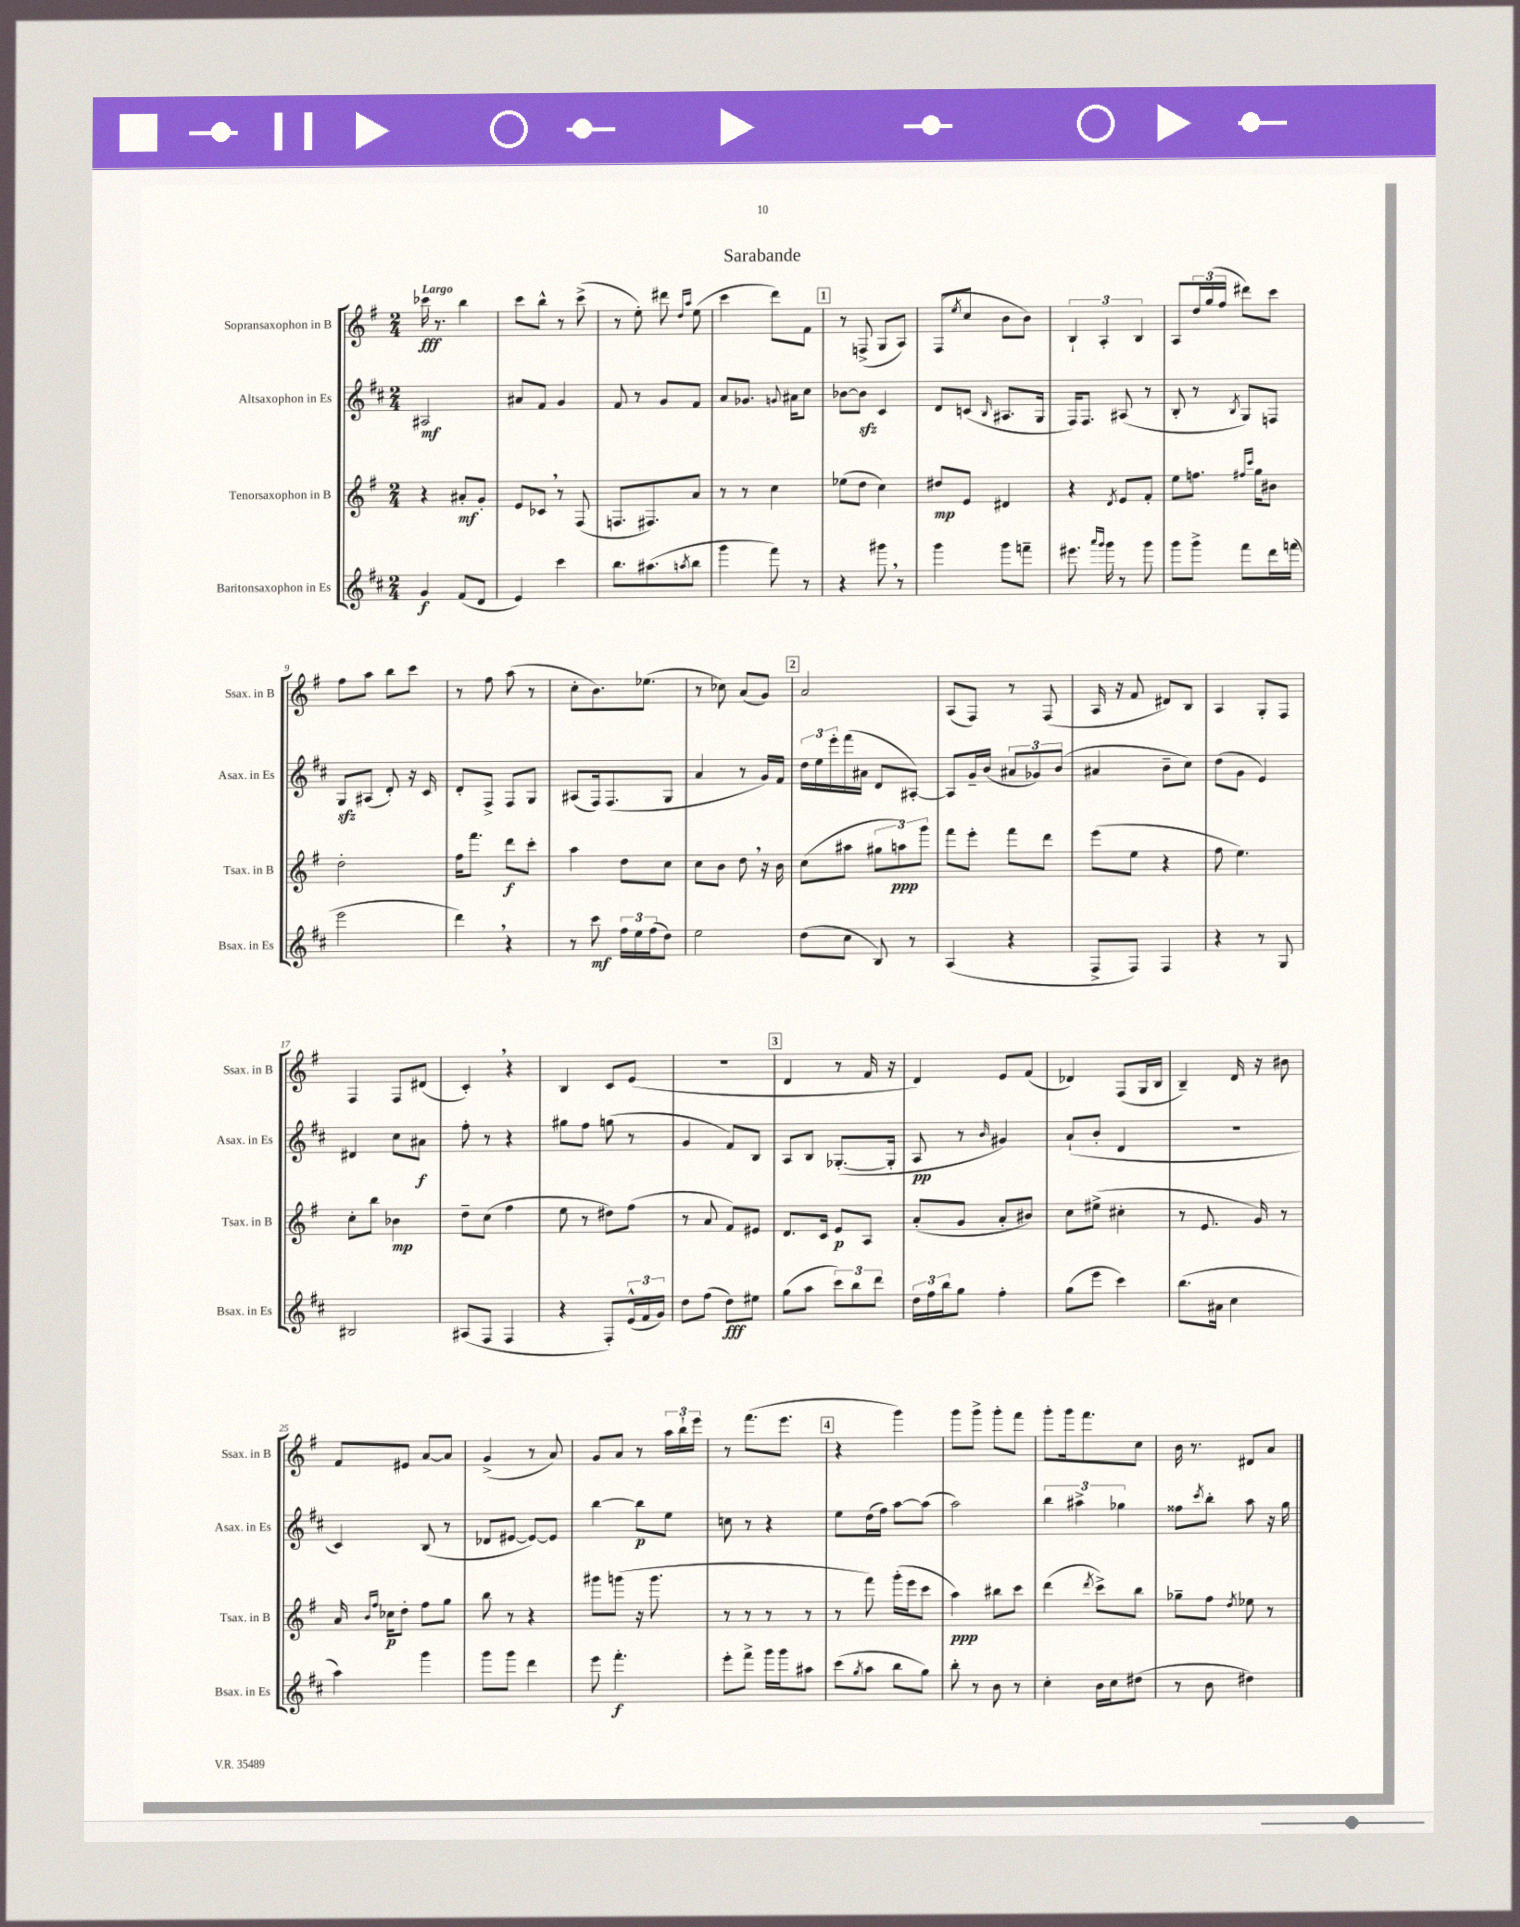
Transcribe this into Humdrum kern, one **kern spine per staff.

**kern	**dynam	**kern	**dynam	**kern	**dynam	**kern	**dynam
*part4	*part4	*part3	*part3	*part2	*part2	*part1	*part1
*staff4	*staff4	*staff3	*staff3	*staff2	*staff2	*staff1	*staff1
*I"Baritonsaxophon in Es	*	*I"Tenorsaxophon in B	*	*I"Altsaxophon in Es	*	*I"Sopransaxophon in B	*
*I'Bsax. in Es	*	*I'Tsax. in B	*	*I'Asax. in Es	*	*I'Ssax. in B	*
*clefG2	*	*clefG2	*	*clefG2	*	*clefG2	*
*k[f#c#]	*	*k[f#]	*	*k[f#c#]	*	*k[f#]	*
*M2/4	*	*M2/4	*	*M2/4	*	*M2/4	*
=1	=1	=1	=1	=1	=1	=1	=1
!	!	!	!	!	!	!LO:TX:a:B:t=Largo	!
4g/	f	4r	.	2A#X/	mf	16ccc-X\	fff
.	.	.	.	.	.	8.r	.
(8f#/L	.	8a#X'/L	mf	.	.	4bb\	.
8d/J	.	8g'/J	.	.	.	.	.
=2	=2	=2	=2	=2	=2	=2	=2
4e/)	.	8e/L	.	8a#X/L	.	8ccc\L	.
.	.	8c-X,/J	.	8f#/J	.	8bb^^\J	.
4ccc#\	.	8r	.	4g/	.	8r	.
.	.	(8F#/	.	.	.	(8ccc^\	.
=3	=3	=3	=3	=3	=3	=3	=3
8.bb\L	.	8.Fn/L	.	8f#/	.	8r	.
.	.	.	.	8r	.	8ee'\)	.
(8.aa#X\	.	8.F#X/)	.	.	.	.	.
.	.	.	.	8g/L	.	8ddd#X\	.
.	.	.	.	.	.	16qqdd/LL	.
8qaan/	.	.	.	.	.	16qqaa/JJ	.
8bb\J	.	8a/J	.	8f#/J	.	(8ee\	.
=4	=4	=4	=4	=4	=4	=4	=4
4ggg\	.	8r	.	8a/L	.	4ccc\	.
.	.	8r	.	8.g-X/J	.	.	.
8fff#\)	.	4cc\	.	.	.	8ddd\L)	.
.	.	.	.	8qqgn/	.	.	.
.	.	.	.	16a#X\KL	.	.	.
8r	.	.	.	8cc#\J	.	8f#\J	.
!!LO:REH:place=s1:t=1
=5	=5	=5	=5	=5	=5	=5	=5
4r	.	(8ee-X\L	.	[8b-X\L	.	8r	.
.	.	8dd\J	.	8b-zz\J]	.	(8Fn^/	.
8ggg#X,\	.	4cc\)	.	4c#/	.	8G/L	.
8r	.	.	.	.	.	8A/J)	.
=6	=6	=6	=6	=6	=6	=6	=6
4ggg\	.	8dd#X/L	mp	8d/L	.	(8F#/L	.
.	.	.	.	.	.	8qee/	.
.	.	8e/J	.	(8cn/J	.	8cc/J	.
.	.	.	.	16qqB/	.	.	.
8ggg\L	.	4d#X/	.	8.A#X/L	.	8b\L	.
8fffn~\J	.	.	.	.	.	8b\J)	.
.	.	.	.	16G/Jk	.	.	.
=7	=7	=7	=7	=7	=7	=7	=7
8.eee#X\	.	4r	.	16F#/KL)	.	6B`/	.
.	.	.	.	8.F#/J	.	.	.
.	.	.	.	.	.	6A'/	.
16qqaaa/LL	.	.	.	.	.	.	.
16qqggg/JJ	.	.	.	.	.	.	.
16ggg\	.	.	.	.	.	.	.
.	.	8qd/	.	.	.	.	.
8r	.	8e/L	.	(8A#X/	.	.	.
.	.	.	.	.	.	6B/	.
8ggg\	.	8f#'/J	.	8r	.	.	.
=8	=8	=8	=8	=8	=8	=8	=8
8ggg\L	.	8ee\L	.	8B'/	.	8A/L	.
8ggg^\J	.	8.ffn\J	.	8r	.	24dd/L	.
.	.	.	.	.	.	(24gg/	.
.	.	.	.	.	.	24ff#/JJ	.
.	.	.	.	8qB/	.	.	.
8fff#\L	.	.	.	8G/L)	.	8ddd#X\L)	.
.	.	16qqff#X/LL	.	.	.	.	.
.	.	16qqccc/JJ	.	.	.	.	.
.	.	16gg\KL	.	.	.	.	.
16ddd\L	.	8b#X\J	.	8Fn/J	.	8ccc\J	.
(16fffn\JJ	.	.	.	.	.	.	.
!!LO:LB:g=z
=9	=9	=9	=9	=9	=9	=9	=9
2eee\	.	2dd'\	.	8Gzz/L	.	8ff#\L	.
.	.	.	.	(8A#X/J	.	8aa\J	.
.	.	.	.	8d'/)	.	8bb\L	.
.	.	.	.	16r	.	8ccc\J	.
.	.	.	.	16c#/	.	.	.
=10	=10	=10	=10	=10	=10	=10	=10
4ddd,\)	.	16ff#\KL	.	8d'/L	.	8r	.
.	.	8.fff#\J	.	.	.	.	.
.	.	.	.	8F#^/J	.	8ff#\	.
4r	.	8ddd\L	f	8F#/L	.	(8aa\	.
.	.	8ccc'\J	.	8G/J	.	8r	.
=11	=11	=11	=11	=11	=11	=11	=11
8r	.	4aa\	.	(8A#X/L	.	8cc'\L	.
8ccc#\	mf	.	.	16F#/k)	.	8.b\)	.
.	.	.	.	(8.F#/	.	.	.
24ff#\LL	.	8dd\L	.	.	.	.	.
24ee\	.	.	.	.	.	.	.
.	.	.	.	.	.	(8.ee-X\J	.
(24ff#\J	.	.	.	.	.	.	.
8dd\J)	.	8cc\J	.	8G/J	.	.	.
=12	=12	=12	=12	=12	=12	=12	=12
2ee\	.	8cc\L	.	4a/	.	8r	.
.	.	8b\J	.	.	.	8cc-X\)	.
.	.	8dd,\	.	8r	.	(8a/L	.
.	.	16r	.	16g/LL)	.	8g/J)	.
.	.	16b\	.	16f#/JJ	.	.	.
!!LO:REH:place=s1:t=2
=13	=13	=13	=13	=13	=13	=13	=13
(8dd\L	.	(8cc\L	.	24dd\LL	.	2a/	.
.	.	.	.	24ee\	.	.	.
.	.	.	.	24eee'\	.	.	.
8cc#\J	.	8aa#X\J	.	(16fff#\	.	.	.
.	.	.	.	16a#X\JJ	.	.	.
8B/)	.	12gg#X\L	.	8d/L	.	.	.
.	.	12aan\)	ppp	.	.	.	.
8r	.	.	.	[8A#X'/J)	.	.	.
.	.	12ggg\J	.	.	.	.	.
=14	=14	=14	=14	=14	=14	=14	=14
(4A/	.	8fff#\L	.	8A#/L]	.	(8A/L	.
.	.	8eee'\J	.	16g~/L	.	8F#/J)	.
.	.	.	.	(16b/JJ	.	.	.
4r	.	8fff#\L	.	12a#X/L	.	8r	.
.	.	.	.	12g-X/)	.	.	.
.	.	8ddd\J	.	.	.	(8F#/	.
.	.	.	.	(12b/J	.	.	.
=15	=15	=15	=15	=15	=15	=15	=15
8F#^/L	.	(8eee\L	.	4a#X/	.	16A/	.
.	.	.	.	.	.	16r	.
8F#/J)	.	8ee\J	.	.	.	8f#/	.
4F#/	.	4r	.	8b~\L	.	8d#X/L)	.
.	.	.	.	8cc#\J)	.	8B/J	.
=16	=16	=16	=16	=16	=16	=16	=16
4r	.	8ff#\	.	(8dd\L	.	4A/	.
.	.	4.ee\)	.	8g\J	.	.	.
8r	.	.	.	4e/)	.	8G'/L	.
8G/	.	.	.	.	.	8F#/J	.
!!LO:LB:g=z
=17	=17	=17	=17	=17	=17	=17	=17
2B#X/	.	8cc'\L	.	4d#X/	.	4F#/	.
.	.	8bb\J	.	.	.	.	.
.	.	4b-X\	mp	8cc#\L	.	8F#/L	.
.	.	.	.	8a#X\J	f	(8d#X/J	.
=18	=18	=18	=18	=18	=18	=18	=18
(8A#X/L	.	8dd~\L	.	8ff#'\	.	4c',/)	.
8F#/J	.	(8cc\J	.	8r	.	.	.
4F#/	.	4ff#\	.	4r	.	4r	.
=19	=19	=19	=19	=19	=19	=19	=19
4r	.	8ee\	.	8gg#X\L	.	4B/	.
.	.	8r	.	8ff#\J	.	.	.
8F#'/L)	.	8dd#X\L)	.	(8ggn\	.	8c/L	.
(24e^^/L	.	(8ff#\J	.	8r	.	(8e/J	.
24f#/	.	.	.	.	.	.	.
24g/JJ)	.	.	.	.	.	.	.
=20	=20	=20	=20	=20	=20	=20	=20
8dd\L	.	8r	.	4g/	.	2r	.
(8ff#\J	.	8a/	.	.	.	.	.
8dd\L)	fff	8f#/L)	.	8f#/L)	.	.	.
8ee#X\J	.	8e#X/J	.	8B/J	.	.	.
!!LO:REH:place=s1:t=3
=21	=21	=21	=21	=21	=21	=21	=21
(8gg\L	.	8.d/L	.	8A/L	.	4d/	.
8aa\J	.	.	.	8B/J	.	.	.
.	.	16c/Jk	.	.	.	.	.
12ccc#\L)	.	8e/L	p	([8.G-X'/L	.	8r	.
12bb\	.	.	.	.	.	.	.
.	.	8A/J	.	.	.	16f#/	.
12ddd\J	.	.	.	.	.	.	.
.	.	.	.	16G-'/Jk]	.	16r	.
=22	=22	=22	=22	=22	=22	=22	=22
24dd\LL	.	(8a'/L	.	8A/	pp	4d/)	.
24ff#\	.	.	.	.	.	.	.
24bb\J	.	.	.	.	.	.	.
8gg\J	.	8g/J	.	8r	.	.	.
.	.	.	.	16qqb/	.	.	.
4ff#'\	.	8a'/L	.	4g#X/)	.	8e/L	.
.	.	8b#X/J)	.	.	.	(8f#/J	.
=23	=23	=23	=23	=23	=23	=23	=23
(8gg\L	.	8cc\L	.	(8a`/L	.	4d-X/)	.
8eee\J	.	(8ee#X^\J	.	8b'/J	.	.	.
4ccc#\)	.	4cc#X'\	.	4d/	.	(8F#/L	.
.	.	.	.	.	.	16G/L	.
.	.	.	.	.	.	16B/JJ	.
=24	=24	=24	=24	=24	=24	=24	=24
(8.bb\L	.	8r	.	2r	.	4B~/)	.
.	.	8.e/	.	.	.	.	.
16a#X\Jk	.	.	.	.	.	.	.
4cc#\	.	.	.	.	.	16d/	.
.	.	16g/)	.	.	.	16r	.
.	.	8r	.	.	.	8b#X\	.
!!LO:LB:g=z
=25	=25	=25	=25	=25	=25	=25	=25
4aa\)	.	16a/	.	4c#/)	.	8f#/L	.
.	.	16qqb/LL	.	.	.	.	.
.	.	16qqff#/JJ	.	.	.	.	.
.	.	16cc-X\KL	p	.	.	.	.
.	.	8dd'\J	.	.	.	8e#X/J	.
4ggg\	.	8ff#\L	.	(8B/	.	[8a/L	.
.	.	8gg\J	.	8r	.	8a/J]	.
=26	=26	=26	=26	=26	=26	=26	=26
8ggg\L	.	8bb\	.	8d-X/L	.	(4g^/	.
8ggg\J	.	8r	.	[8e#X/J	.	.	.
4ddd\	.	4r	.	8e#/L_)	.	8r	.
.	.	.	.	8e#/J]	.	8a/)	.
=27	=27	=27	=27	=27	=27	=27	=27
8eee\	.	8ggg#X\L	.	[4bb\	.	8g/L	.
4.fff#'\	f	(8gggn\J	.	.	.	8a/J	.
.	.	16r	.	8bb\L]	p	8r	.
.	.	8.ggg\	.	.	.	.	.
.	.	.	.	8ee\J	.	24aa\LL	.
.	.	.	.	.	.	24bb`\	.
.	.	.	.	.	.	24eee\JJ	.
=28	=28	=28	=28	=28	=28	=28	=28
8eee'\L	.	8r	.	8ccn\	.	8r	.
8fff#^\J	.	8r	.	8r	.	(8.fff#\L	.
16ggg\LL	.	8r	.	4r	.	.	.
16ggg\J	.	.	.	.	.	8.eee\J	.
8aa#X\J	.	8r	.	.	.	.	.
!!LO:REH:place=s1:t=4
=29	=29	=29	=29	=29	=29	=29	=29
(8ccc#\L	.	8r	.	8ee\L	.	4r	.
8qgg/	.	.	.	.	.	.	.
8aa\J	.	8fff#\)	.	(16dd\L	.	.	.
.	.	.	.	16ff#\JJ)	.	.	.
8bb\L	.	(16ggg'\LL	.	[8aa\L	.	4ggg\)	.
.	.	16eee\J	.	.	.	.	.
8gg\J)	.	8ccc\J	.	(8aa\J]	.	.	.
=30	=30	=30	=30	=30	=30	=30	=30
8bb'\	.	4aa\)	ppp	2aa\)	.	8ggg\L	.
8r	.	.	.	.	.	8ggg^\J	.
8b\	.	8bb#X\L	.	.	.	8ggg'\L	.
8r	.	8ccc\J	.	.	.	8fff#\J	.
=31	=31	=31	=31	=31	=31	=31	=31
4cc#'\	.	(4ddd\	.	6bb\	.	8ggg'\L	.
.	.	.	.	.	.	16ggg\k	.
.	.	.	.	6aa#X^\	.	.	.
.	.	.	.	.	.	8.fff#\	.
.	.	8qddd/	.	.	.	.	.
16b\LL	.	8ccc^\L)	.	.	.	.	.
16cc#\J	.	.	.	.	.	.	.
.	.	.	.	6gg-X\	.	.	.
(8dd#X\J	.	8bb\J	.	.	.	8cc\J	.
=32	=32	=32	=32	=32	=32	=32	=32
8r	.	8gg-X~\L	.	8ff##X\L	.	16b\	.
.	.	.	.	.	.	8.r	.
.	.	.	.	8qccc#/	.	.	.
8b\	.	8ff#\J	.	8bb'\J	.	.	.
.	.	8qdd/	.	.	.	.	.
4dd#X\)	.	8ee-X\	.	8aa\	.	8d#X/L	.
.	.	8r	.	16r	.	8a/J	.
.	.	.	.	16gg\	.	.	.
==	==	==	==	==	==	==	==
*-	*-	*-	*-	*-	*-	*-	*-
